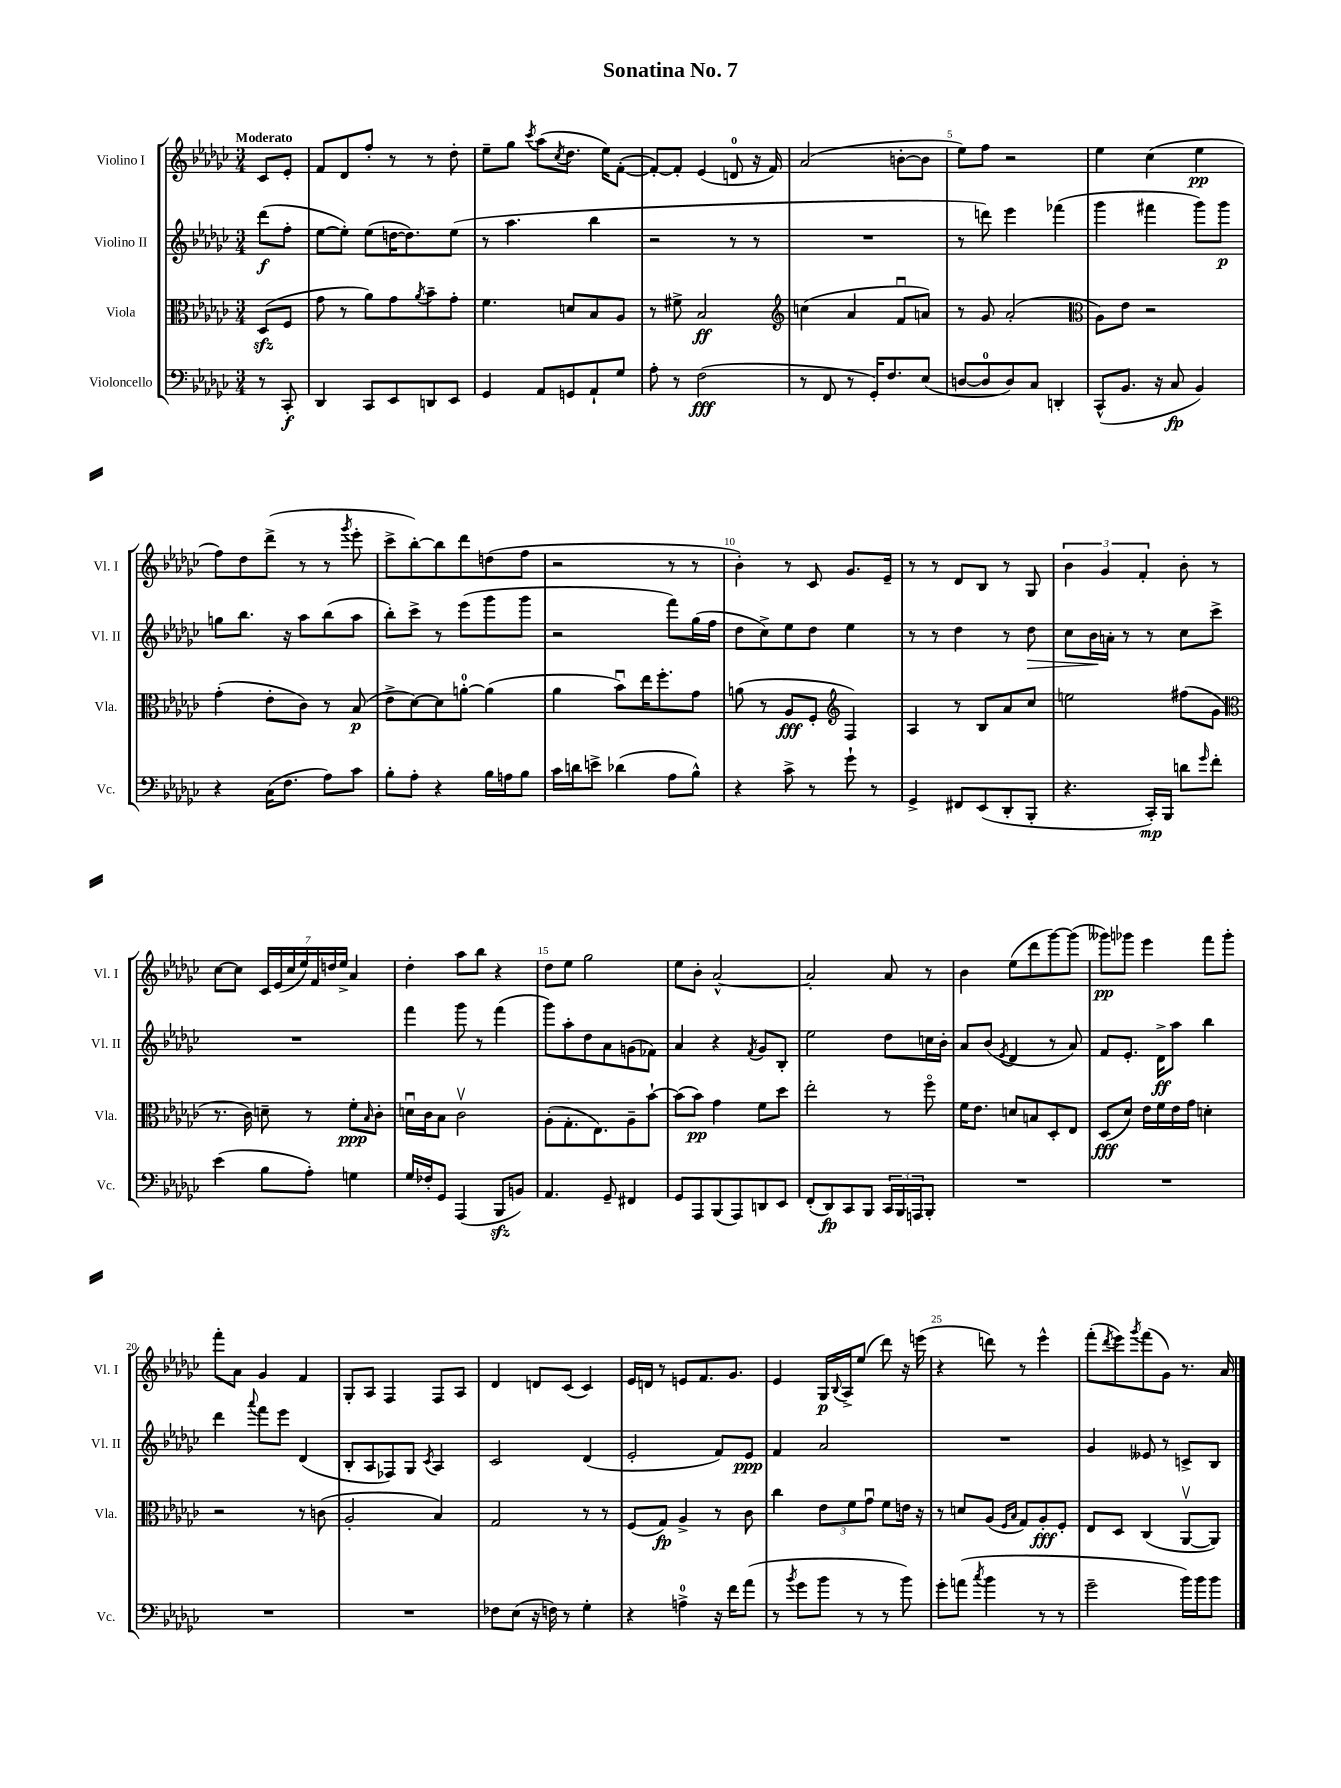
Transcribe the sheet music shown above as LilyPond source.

\header { title = "Sonatina No. 7" }
<<
\new StaffGroup <<
\new Staff = "s0" \with { instrumentName = "Violino I" shortInstrumentName = "Vl. I" } {
    \clef treble \key ges \major \numericTimeSignature \time 3/4 \partial 4 \tempo "Moderato"
    ces'8 ees'8-. |
    f'8 des'8 f''8-. r8 r8 des''8-. |
    ees''8-- ges''8 \acciaccatura { ces'''8 } aes''8( \acciaccatura { ces''8 } des''8. ees''16) f'8~-.( |
    f'8~-.) f'8-. ees'4( d'8-0 r16 f'16) |
    aes'2( b'8~-. b'8 |
    ees''8) f''8 r2 |
    ees''4 ces''4( ees''4\pp |
    f''8) des''8 des'''8->( r8 r8 \acciaccatura { ges'''8 } ees'''8-. |
    ces'''8-> bes''8~-.) bes''8 des'''8 d''8( f''8 |
    r2 r8 r8 |
    bes'4-.) r8 ces'8 ges'8. ees'16-- |
    r8 r8 des'8 bes8 r8 ges8 |
    \tuplet 3/2 { bes'4 ges'4 f'4-. } bes'8-. r8 |
    ces''8~ ces''8 \tuplet 7/4 { ces'16 ees'16( ces''16 ees''16) f'16 d''16 ees''16-> } aes'4 |
    des''4-. aes''8 bes''8 r4 |
    des''8 ees''8 ges''2 |
    ees''8 bes'8-. aes'2~-^ |
    aes'2-. aes'8 r8 |
    bes'4 ees''8( des'''8 ges'''8~) ges'''8( |
    geses'''8\pp) ges'''8 ees'''4 f'''8 ges'''8-. |
    f'''8-. aes'8 ges'4 f'4 |
    ges8-. aes8 f4 f8 aes8 |
    des'4 d'8 ces'8( ces'4) |
    ees'16 d'16 r8 e'8 f'8. ges'8. |
    ees'4 ges16\p \appoggiatura { bes8 } aes16-> ees''8( des'''8) r16 e'''16( |
    r4 d'''8) r8 ees'''4-^ |
    f'''8-.( \acciaccatura { des'''8 } ees'''8) \acciaccatura { ges'''8 } f'''8( ges'8) r8. aes'16 \bar "|." |
}
\new Staff = "s1" \with { instrumentName = "Violino II" shortInstrumentName = "Vl. II" } {
    \clef treble \key ges \major \numericTimeSignature \time 3/4 \partial 4
    des'''8\f( f''8-. |
    ees''8~ ees''8-.) ees''8( d''16~ d''8.) ees''8( |
    r8 aes''4. bes''4 |
    r2 r8 r8 |
    R2. |
    r8 d'''8) ees'''4 fes'''4( |
    ges'''4 fis'''4 ges'''8) ges'''8\p |
    g''8 bes''8. r16 aes''8 bes''8( aes''8 |
    bes''8-.) ces'''8-> r8 ees'''8( ges'''8 ges'''8 |
    r2 f'''8) ges''16( f''16 |
    des''8 ces''8->) ees''8 des''8 ees''4 |
    r8 r8 des''4 r8 des''8\> |
    ces''8 bes'16\! a'16-. r8 r8 ces''8 ces'''8-> |
    R2. |
    f'''4 ges'''8 r8 f'''4( |
    ges'''8) aes''8-. des''8 aes'8 g'8( fes'8) |
    aes'4 r4 \acciaccatura { f'8 } ges'8 bes8-. |
    ees''2 des''8 c''16 bes'16-. |
    aes'8 bes'8( \acciaccatura { ees'8 } des'4 r8 aes'8) |
    f'8 ees'8.-. des'16->\ff aes''8 bes''4 |
    des'''4 \appoggiatura { aes'''8 } f'''8 ees'''8 des'4( |
    bes8-. aes8 fes8) ges8 \acciaccatura { ces'8 } aes4 |
    ces'2 des'4( |
    ees'2-. f'8) ees'8\ppp |
    f'4 aes'2 |
    R2. |
    ges'4 eeses'8 r8 c'8-> bes8 \bar "|." |
}
\new Staff = "s2" \with { instrumentName = "Viola" shortInstrumentName = "Vla." } {
    \clef alto \key ges \major \numericTimeSignature \time 3/4 \partial 4
    des8\sfz( f8 |
    ges'8 r8 aes'8) ges'8 \acciaccatura { aes'8 } bes'8-- ges'8-. |
    f'4. d'8 bes8 aes8 |
    r8 fis'8-> bes2\ff |
    \clef treble c''4( aes'4 f'8\downbow a'8) |
    r8 ges'8 aes'2-.( |
    \clef alto aes8) ees'8 r2 |
    ges'4-.( ees'8-. ces'8) r8 bes8\p( |
    ees'8-> des'8~) des'8 a'8-0~-. a'4( |
    aes'4 bes'8\downbow) ees''16 f''8.-. ges'8 |
    a'8( r8 aes8\fff f8-. \clef treble f4) |
    aes4 r8 bes8 aes'8 ces''8 |
    e''2 fis''8( ges'8 |
    \clef alto r8. ces'16) d'8-- r8 f'8-.\ppp \grace { bes16 } ces'8-. |
    d'16\downbow ces'16 bes8 ces'2\upbow |
    aes8-.( ges8.-. ees8.) aes8-- bes'8~-! |
    bes'8( bes'8\pp) ges'4 f'8 des''8 |
    ees''2-. r8 f''8\flageolet |
    f'16 ees'8. d'8 b8 des8-. ees8 |
    des8\fff( des'8) ees'16 f'16 ees'16 ges'16 d'4-. |
    r2 r8 c'8( |
    aes2-. bes4) |
    ges2 r8 r8 |
    f8( ges8\fp) aes4-> r8 ces'8 |
    ces''4 \tuplet 3/2 { ees'8 f'8 ges'8\downbow } f'8 e'16 r16 |
    r8 d'8 aes8( \grace { f16 bes16 } ges8) aes8-.\fff f8-. |
    ees8 des8 ces4( aes,8~\upbow aes,8) \bar "|." |
}
\new Staff = "s3" \with { instrumentName = "Violoncello" shortInstrumentName = "Vc." } {
    \clef bass \key ges \major \numericTimeSignature \time 3/4 \partial 4
    r8 ces,8-.\f |
    des,4 ces,8 ees,8 d,8 ees,8 |
    ges,4 aes,8 g,8 aes,8-! ges8 |
    aes8-. r8 f2\fff( |
    r8 f,8 r8 ges,16-.) f8. ees8( |
    d8~ d8-0 d8) ces8 d,4-. |
    ces,8-^( bes,8. r16 ces8\fp bes,4) |
    r4 ces16( f8. aes8) ces'8 |
    bes8-. aes8-. r4 bes16 a16 bes8 |
    ces'16 d'16 e'8-> des'4( aes8 bes8-^) |
    r4 ces'8-> r8 ges'8-! r8 |
    ges,4-> fis,8 ees,8( des,8-. bes,,8-. |
    r4. ces,16-.\mp) bes,,16 d'8 \grace { ges'16 } f'8-. |
    ees'4( bes8 aes8-.) g4 |
    ges16 fes16-. ges,8 aes,,4( bes,,8\sfz b,8) |
    aes,4. ges,8-- fis,4 |
    ges,8 aes,,8 bes,,8( aes,,8) d,8 ees,8 |
    f,8-.( des,8\fp) ces,8 bes,,8 \tuplet 3/2 { ces,16 bes,,16 a,,16 } bes,,8-. |
    R2. |
    R2. |
    R2. |
    R2. |
    fes8 ees8( r16 f16) r8 ges4-. |
    r4 a4-0-> r16 f'16 aes'8( |
    r8 \acciaccatura { bes'8 } ges'8 bes'8 r8 r8 bes'8) |
    ges'8-. a'8( \acciaccatura { ces''8 } bes'4 r8 r8 |
    ges'2-- bes'16) bes'16 bes'8 \bar "|." |
}
>>
>>
\layout { \context { \Score \override BarNumber.break-visibility = ##(#f #t #t) barNumberVisibility = #(every-nth-bar-number-visible 5) } }
